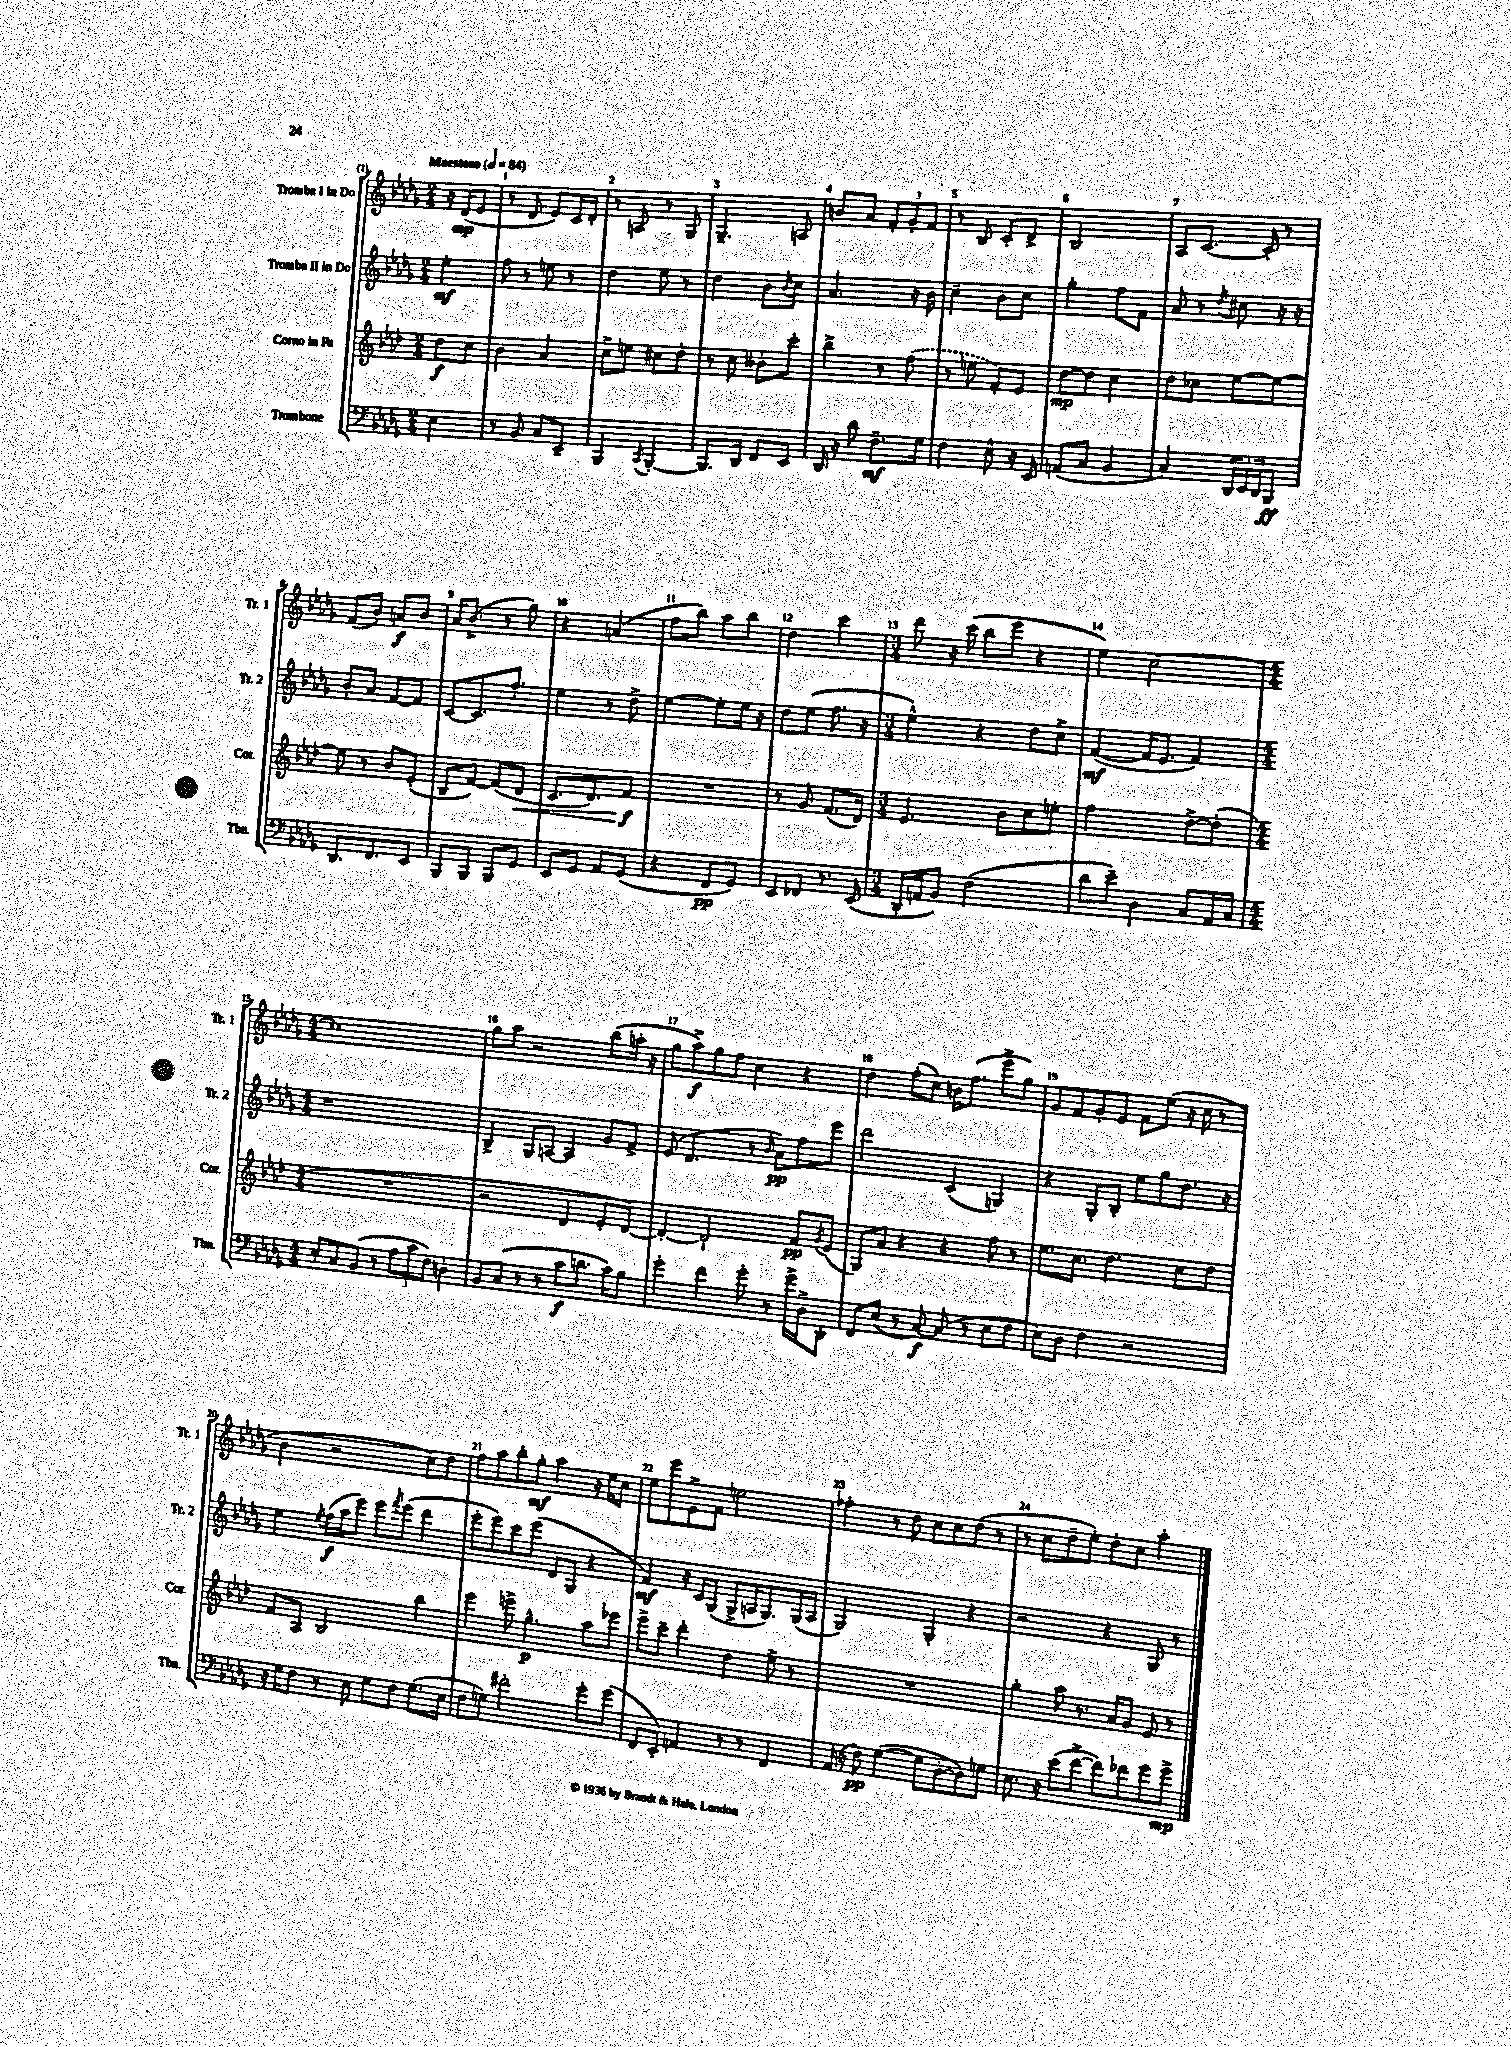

**kern	**dynam	**kern	**dynam	**kern	**dynam	**kern	**dynam
*part4	*part4	*part3	*part3	*part2	*part2	*part1	*part1
*staff4	*staff4	*staff3	*staff3	*staff2	*staff2	*staff1	*staff1
*I"Trombone	*	*I"Corno in Fa	*	*I"Tromba II in Do	*	*I"Tromba I in Do	*
*I'Tbn.	*	*I'Cor.	*	*I'Tr. 2	*	*I'Tr. 1	*
*clefF4	*	*clefG2	*	*clefG2	*	*clefG2	*
*k[b-e-a-d-g-]	*	*k[b-e-a-d-]	*	*k[b-e-a-d-g-]	*	*k[b-e-a-d-g-]	*
*M2/4	*	*M2/4	*	*M2/4	*	*M2/4	*
*MM84	*	*MM84	*	*MM84	*	*MM84	*
=	=	=	=	=	=	=	=
!	!	!	!	!	!	!LO:TX:a:B:t=Maestoso	!
4E-\	.	8dd-\L	f	4ee-'\	mf	16r	.
.	.	.	.	.	.	(16d-/KL	mp
.	.	8cc\J	.	.	.	8e-/J	.
=1	=1	=1	=1	=1	=1	=1	=1
8r	.	4b-\	.	8ff\	.	8r	.
8BB-/	.	.	.	8r	.	8d-/	.
8C/L	.	4a-/	.	8een\	.	8e-/L)	.
8EE-~/J	.	.	.	8r	.	16c/L	.
.	.	.	.	.	.	16d-'/JJ	.
=2	=2	=2	=2	=2	=2	=2	=2
4BBB-/	.	8cc^\L	.	4dd-\	.	8r	.
.	.	8een\J	.	.	.	8An/	.
8qCC/	.	.	.	.	.	.	.
[4BBB-'/	.	8cc#X\L	.	8ee-\	.	8r	.
.	.	8dd-'\J	.	8r	.	8G-/	.
=3	=3	=3	=3	=3	=3	=3	=3
8.BBB-/L]	.	8r	.	4dd-\	.	4.G-~/	.
.	.	8cc\	.	.	.	.	.
16DD-/Jk	.	.	.	.	.	.	.
8FF/L	.	8b--X'\L	.	8b-\L	.	.	.
.	.	.	.	8qb-/	.	.	.
8EE-/J	.	8ccc'\J	.	8cc\J	.	8An/	.
=4	=4	=4	=4	=4	=4	=4	=4
16DD-/	.	4bb-^\	.	4.a-/	.	8bn/L	.
16r	.	.	.	.	.	.	.
8d-\	.	.	.	.	.	8a-/J	.
8.F~\L	mf	8r	.	.	.	12f'/L	.
.	.	.	.	.	.	12g-'/	.
.	.	(8ff\	.	16r	.	.	.
.	.	.	.	.	.	12f/J	.
16G-\Jk	.	.	.	16b-\	.	.	.
=5	=5	=5	=5	=5	=5	=5	=5
4F\	.	8r	.	4cc~\	.	8r	.
.	.	8een\	.	.	.	8B-/	.
8E-^^\	.	8f'/L)	.	8b-\L	.	8c'/L	.
16r	.	8e-/J	.	8cc\J	.	8d-^/J	.
16EE-/	.	.	.	.	.	.	.
=6	=6	=6	=6	=6	=6	=6	=6
(8AAn/L	.	[8dd-\L	mp	4gg-'\	.	2B-/	.
8C/J	.	8dd-\J]	.	.	.	.	.
4BB-/	.	4cc\	.	8ff\L	.	.	.
.	.	.	.	8f\J	.	.	.
=7	=7	=7	=7	=7	=7	=7	=7
4C/)	.	8dd-\L	.	8a-/	.	8A-/L	.
.	.	8cc-X\J	.	8r	.	[8.c/J	.
.	.	.	.	8qdd-/	.	.	.
24DD-/LL	.	[8ee-\L	.	8cc#X\	.	.	.
24EE-/	.	.	.	.	.	.	.
.	.	.	.	.	.	16c'/]	.
24DD-/J	.	.	.	.	.	.	.
8BBB-/J	ff	8ee-\J_	.	16r	.	8r	.
.	.	.	.	16r	.	.	.
!!LO:LB:g=z
=8	=8	=8	=8	=8	=8	=8	=8
8.DD-/L	.	8ee-\]	.	8b-'/L	.	(8f/L	.
.	.	8r	.	8a-/J	.	8b-/J)	.
8.FF/	.	.	.	.	.	.	.
.	.	8b-/L	.	[8f/L	.	8an/L	f
8EE-/J	.	(8e-'/J	.	8f/J]	.	8b-/J	.
=9	=9	=9	=9	=9	=9	=9	=9
8BBB-/L	.	8B-/L	.	[8c/L	.	16a-/KL	.
.	.	.	.	.	.	(8.b-^/J	.
8BBB-/J	.	[8f/J)	.	8.c/]	.	.	.
8BBB-/L	.	(8f/L]	.	.	.	8r	.
.	.	.	.	8.ff'/J	.	.	.
!	!	!	!LO:HP:b	!	!	!	!
8GG-/J	.	8d-/J	<	.	.	8gg-\)	.
=10	=10	=10	=10	=10	=10	=10	=10
8EE-/L	.	8.c/L	.	4ee-\	.	4r	.
8GG-/J	.	.	.	.	.	.	.
.	.	8.d-/)	.	.	.	.	.
8AA-/L	.	.	.	8r	.	(4an/	.
(8GG-/J	.	8f/J	f	8dd-^\	.	.	.
.	.	.	[	.	.	.	.
=11	=11	=11	=11	=11	=11	=11	=11
4r	.	2r	.	[4ee-\	.	8ff\L	.
.	.	.	.	.	.	8bb-\J)	.
8FF/L	pp	.	.	8ee-'\L]	.	8aa-\L	.
8GG-/J)	.	.	.	16ee-\Jk	.	8bb-\J	.
.	.	.	.	16r	.	.	.
=12	=12	=12	=12	=12	=12	=12	=12
8EE-/L	.	8r	.	8dd-\L	.	4dd-\	.
8FF-X/J	.	8g/	.	(8ee-\J	.	.	.
8.r	.	(8.f/L	.	8.ff\	.	4ccc\	.
(16EE-/	.	16d-/Jk)	.	16r	.	.	.
=13	=13	=13	=13	=13	=13	=13	=13
*M3/4	*	*M3/4	*	*M3/4	*	*M3/4	*
16DD-'/LL	.	4.e-/	.	4ee-^^\)	.	8ddd-\	.
16AAn/J	.	.	.	.	.	.	.
8BB-/J)	.	.	.	.	.	16r	.
.	.	.	.	.	.	(16ccc\	.
(2F\	.	.	.	4r	.	8bb-\L	.
.	.	8b-\L	.	.	.	8eee-\J	.
.	.	8cc\	.	8dd-\L	.	4r	.
.	.	8een'\J	.	8cc^\J	.	.	.
=14	=14	=14	=14	=14	=14	=14	=14
8d-\L	.	2ff\	.	([4f/	mf	4ee-\)	.
8e-~\J)	.	.	.	.	.	.	.
4D-\	.	.	.	16f/KL]	.	[2cc\	.
.	.	.	.	8.e-/J	.	.	.
8C/L	.	[8dd-^\L	.	4f/)	.	.	.
16AA-/L	.	(8dd-'\J]	.	.	.	.	.
16C/JJ	.	.	.	.	.	.	.
!!LO:LB:g=z
=15	=15	=15	=15	=15	=15	=15	=15
*M4/4	*	*M4/4	*	*M4/4	*	*M4/4	*
8E-'/L	.	1r	.	1r	.	1cc]	.
8C/	.	.	.	.	.	.	.
(8BB-/J	.	.	.	.	.	.	.
8r	.	.	.	.	.	.	.
12A-\L	.	.	.	.	.	.	.
12c\	.	.	.	.	.	.	.
12F\J)	.	.	.	.	.	.	.
4Dn'\	.	.	.	.	.	.	.
=16	=16	=16	=16	=16	=16	=16	=16
8BB-/L	.	2r	.	4B-^/	.	8gg-\L	.
(8C/J	.	.	.	.	.	8aa-\J	.
8r	.	.	.	8G-/L	.	2r	.
8r	.	.	.	[8An/J	.	.	.
8c\L	f	4d-/	.	4A/]	.	.	.
8.dn\J	.	.	.	.	.	.	.
.	.	8e-'/L	.	8g-/L	.	(8bb-\L	.
16c\KL)	.	.	.	.	.	.	.
8B-\J	.	[8d-/J)	.	8f^/J	.	16aan'\Jk	.
.	.	.	.	.	.	16r	.
=17	=17	=17	=17	=17	=17	=17	=17
4g-'\	.	4d-'/_	.	(8e-/	.	8gg-\L	.
.	.	.	.	4.d-/	.	8aa-^\)	f
4f\	.	2d-`/]	.	.	.	8gg-\	.
.	.	.	.	.	.	8ff\J	.
8g-'\	.	.	.	8r	.	4cc\	.
.	.	.	.	16qqb-/	.	.	.
8r	.	.	.	8a-\L)	pp	.	.
16g-^\LL	.	8f/L	pp	8ff\	.	4r	.
16D-^\J	.	.	.	.	.	.	.
.	.	8qg/	.	.	.	.	.
8DD-'\J	.	(8e-/J	.	8eee-\J	.	.	.
=18	=18	=18	=18	=18	=18	=18	=18
8FF/L	.	8G/L)	.	2ddd-\	.	4dd-\	.
(8E-/J	.	8a-/J	.	.	.	.	.
8r	.	4r	.	.	.	(8ff'\L	.
[8C/)	f	.	.	.	.	8cc\J)	.
(8C/]	.	4r	.	(4c/	.	16bn\KL	.
.	.	.	.	.	.	(8.ff\J	.
8r	.	.	.	.	.	.	.
8E-\L	.	8ff\	.	4Gn/)	.	8eee-^\L	.
8F\J	.	8r	.	.	.	8gg-\J)	.
=19	=19	=19	=19	=19	=19	=19	=19
8E-\L)	.	8.ee-\L	.	4r	.	8g-/L	.
8D-\J	.	.	.	.	.	8f/	.
.	.	8.cc\J	.	.	.	.	.
4F\	.	.	.	8G-'/L	.	8g-'/	.
.	.	4.dd-\	.	8B-'/J	.	8e-/J	.
2r	.	.	.	8ee-\L	.	8f\L	.
.	.	.	.	8gg-\	.	(8ee-\J	.
.	.	8cc\L	.	8.dd-\J	.	16r	.
.	.	.	.	.	.	16cc\	.
.	.	8dd-\J	.	.	.	8r	.
.	.	.	.	16r	.	.	.
!!LO:LB:g=z
=20	=20	=20	=20	=20	=20	=20	=20
16r	.	8f/L	.	4ee-\	.	4b-\	.
16G-\KL	.	.	.	.	.	.	.
8F\J	.	8A-/J	.	.	.	.	.
.	.	.	.	8qee-/	.	.	.
8r	.	2B-/	.	(16ff\LL	f	2r	.
.	.	.	.	16aa-\J	.	.	.
8E-\	.	.	.	8eee-\J)	.	.	.
8G-\L	.	.	.	8eee-\L	.	.	.
.	.	.	.	8qfff/	.	.	.
8F\J	.	.	.	(8eee-\J	.	.	.
(8.G-\L	.	4bb-\	.	4ddd-\	.	8cc\L)	.
.	.	.	.	.	.	8dd-\J	.
16E-\Jk	.	.	.	.	.	.	.
=21	=21	=21	=21	=21	=21	=21	=21
8F\L	.	4eee-\	.	8eee-'\L	.	8ff\L	.
8Gn\J)	.	.	.	8eee-\)	.	8aa-\	.
2f#X'\	.	8eeen^\	.	8ccc\	.	8bb-'\	.
.	.	4.gg^^\	p	(8eee-\J	.	8gg-'\J	mf
.	.	.	.	8d-/L	.	4aa-\	.
.	.	.	.	8G-/J	.	.	.
8g-'\L	.	8aa-\L	.	4r	.	16r	.
.	.	.	.	.	.	16ee-\KL	.
(8g-\J	.	8eee-X\J	.	.	.	8cc\J	.
=22	=22	=22	=22	=22	=22	=22	=22
8FF/L	.	8eee-^\L	.	4f/)	mf	8ee-\L	.
8EE-'/J)	.	8ccc~\J	.	.	.	8eee-\	.
4AAn/	.	4ddd-'\	.	16r	.	8e-^\	.
.	.	.	.	16c/KL	.	.	.
.	.	.	.	(8G-/J	.	8f\J	.
8r	.	4dd-\	.	8G-^/L	.	2een\	.
8r	.	.	.	16An/K	.	.	.
.	.	.	.	8.G-/)	.	.	.
4FF/	.	8ee-^\	.	.	.	.	.
.	.	8r	.	(16G-/L	.	.	.
.	.	.	.	16A/JJ	.	.	.
=23	=23	=23	=23	=23	=23	=23	=23
(16AA-/	.	1r	.	2G-/)	.	4ff-X'\	.
16r	.	.	.	.	.	.	.
8F\)	pp	.	.	.	.	.	.
([4G-\	.	.	.	.	.	8r	.
.	.	.	.	.	.	8dd-\	.
8G-\L]	.	.	.	4G-'/	.	8cc\L	.
[8D-'\	.	.	.	.	.	8cc\	.
8D-\])	.	.	.	4r	.	(8dd-\J	.
8Gn\J	.	.	.	.	.	8r	.
=24	=24	=24	=24	=24	=24	=24	=24
8.E-\	.	4gg'\	.	2r	.	8r	.
.	.	.	.	.	.	8cc\L	.
16r	.	.	.	.	.	.	.
(8e-\L	.	8aa-\	.	.	.	8dd-~\	.
[8f^\J	.	8.r	.	.	.	8ee-'\J)	.
8f\L])	.	.	.	4r	.	8dd-'\L	.
.	.	16a-/KL	.	.	.	.	.
8f-X\	.	8g/J	.	.	.	8cc\J	.
8g-\	.	8e-/	.	8G-/	.	4aa-'\	.
8g-^\J	mp	8r	.	8r	.	.	.
==	==	==	==	==	==	==	==
*-	*-	*-	*-	*-	*-	*-	*-
